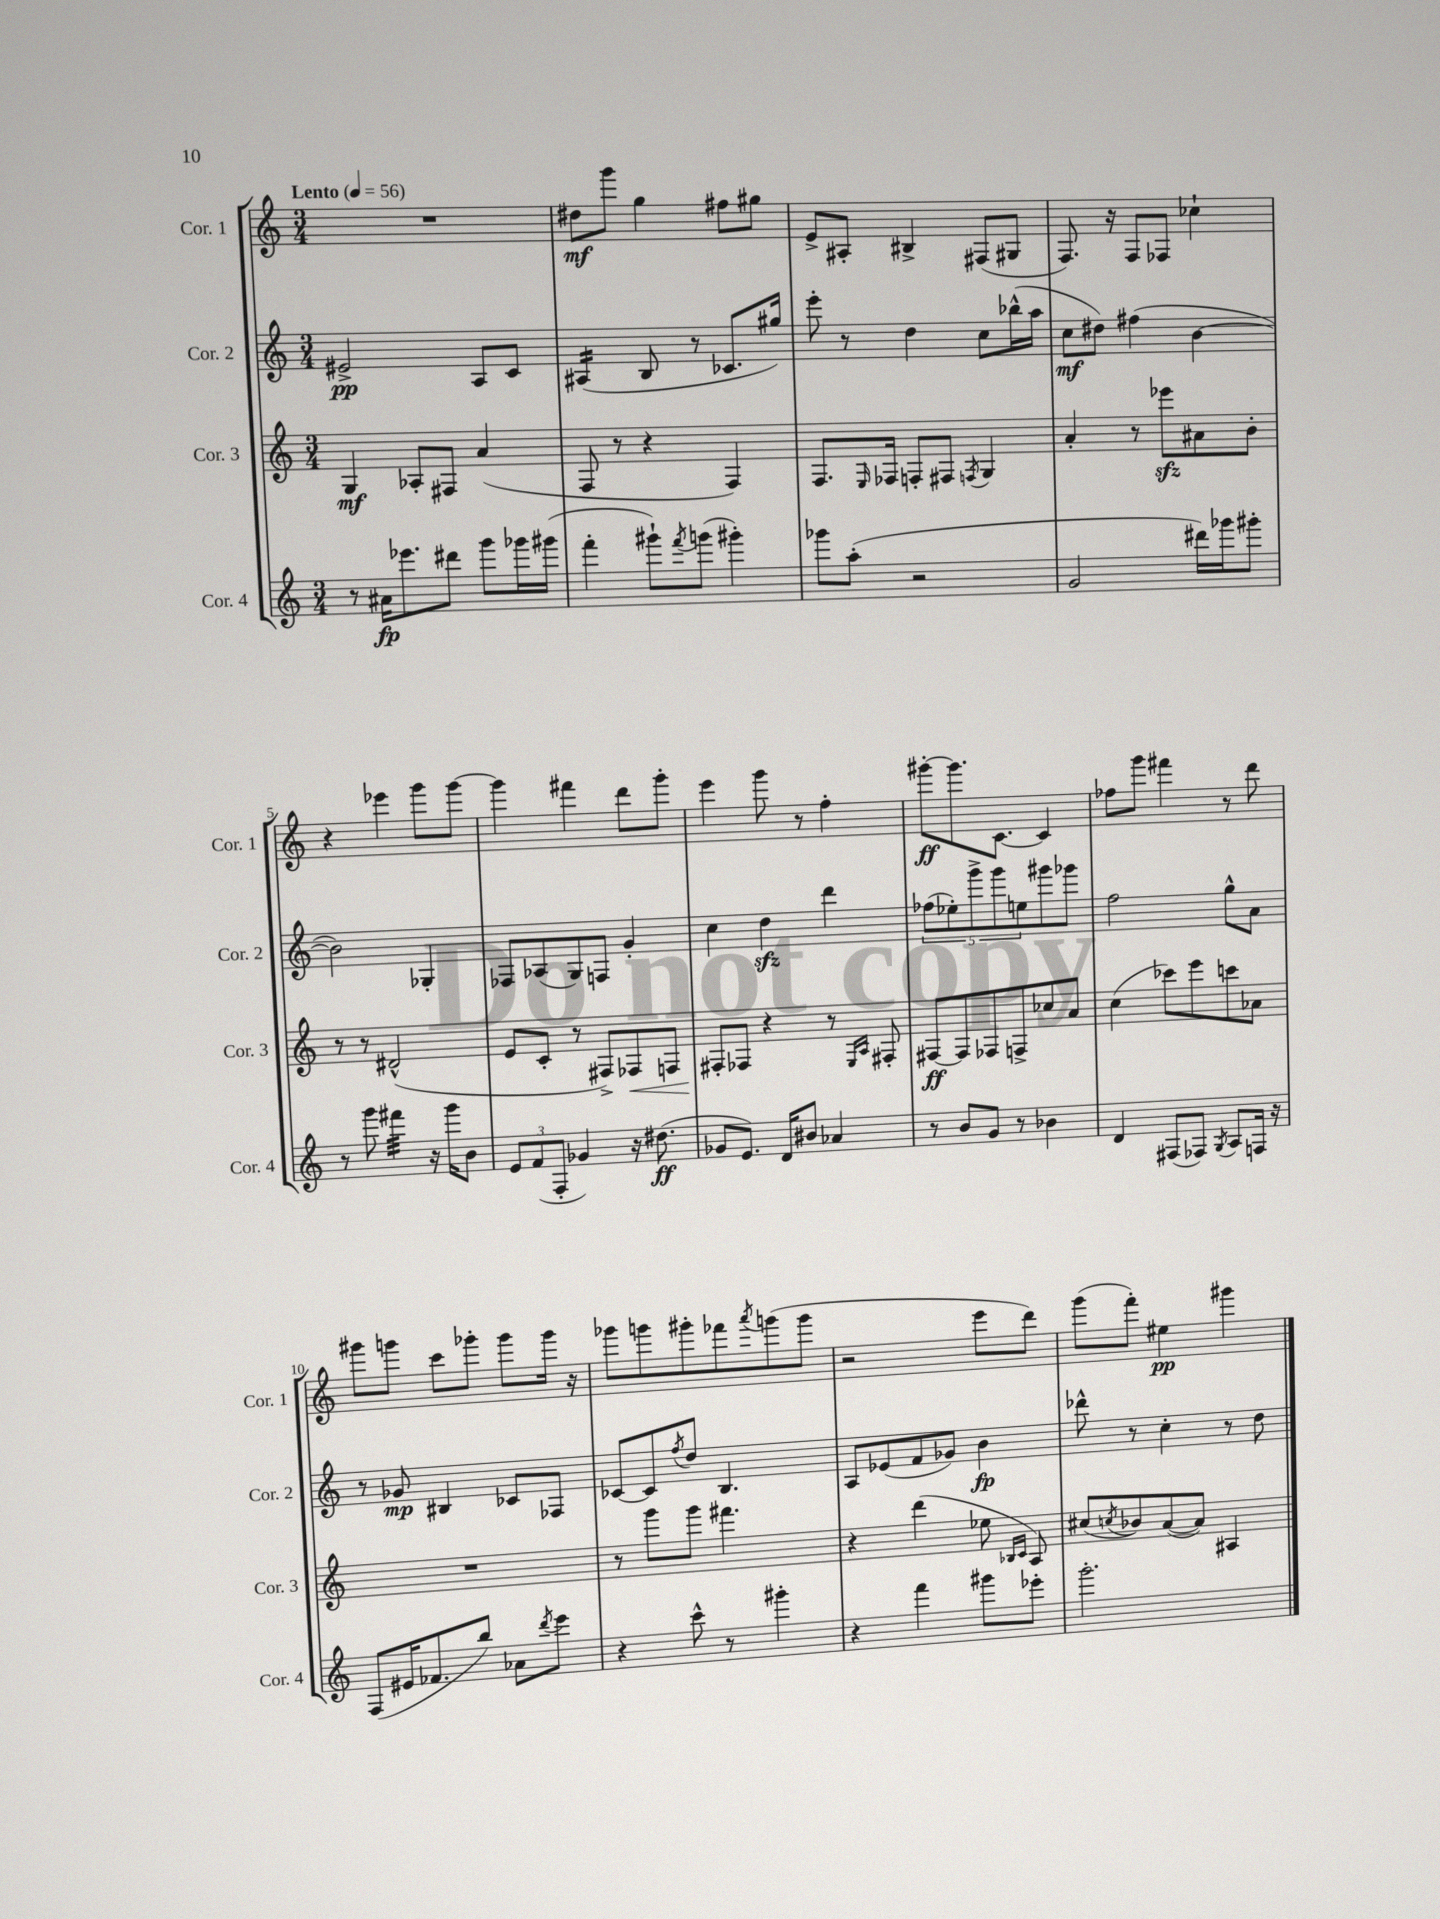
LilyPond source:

<<
\new StaffGroup <<
\new Staff = "s0" \with { instrumentName = "Cor. 1" shortInstrumentName = "Cor. 1" } {
    \clef treble \key c \major \numericTimeSignature \time 3/4 \tempo "Lento" 4 = 56
    R2. |
    dis''8\mf g'''8 g''4 fis''8 gis''8 |
    e'8-> ais8-. bis4-> fis8( gis8 |
    f8.) r16 f8 fes8 ces''4-! |
    r4 ees'''4 g'''8 g'''8~ |
    g'''4 fis'''4 d'''8 g'''8-. |
    e'''4 g'''8 r8 f''4-. |
    gis'''8~-.\ff gis'''8. c'8.~ c'4 |
    fes''8 g'''8 fis'''4 r8 d'''8 |
    gis'''8 g'''8 c'''8 ges'''8-. ges'''8 ges'''16 r16 |
    ges'''8 g'''8 gis'''8-. fes'''8 \acciaccatura { a'''8 } g'''8( g'''8 |
    r2 e'''8 d'''8) |
    g'''8( f'''8-.) eis''4\pp gis'''4 \bar "|." |
}
\new Staff = "s1" \with { instrumentName = "Cor. 2" shortInstrumentName = "Cor. 2" } {
    \clef treble \key c \major \numericTimeSignature \time 3/4
    eis'2->\pp a8 c'8 |
    ais4:16( b8 r8 ces'8. gis''16) |
    e'''8-. r8 d''4 c''8 bes''16-^( a''16 |
    c''8\mf dis''8) fis''4( b'4~ |
    b'2) ges4-. |
    fes8 aes8( g8) f8 g'4-. |
    c''4 d''4\sfz d'''4 |
    \tuplet 5/4 { fes''8( ees''8-.) g'''8-> g'''8 e''8 } gis'''8 ges'''8 |
    f''2 g''8-^ a'8 |
    r8 ges'8\mp bis4 ces'8 fes8 |
    ces'8~ ces'8 \acciaccatura { f''8 } d''8 b4. |
    a8 ees'8( f'8 ges'8) b'4\fp |
    des'''8-^ r8 c''4-. r8 d''8 \bar "|." |
}
\new Staff = "s2" \with { instrumentName = "Cor. 3" shortInstrumentName = "Cor. 3" } {
    \clef treble \key c \major \numericTimeSignature \time 3/4
    g4\mf aes8-. fis8 a'4( |
    f8 r8 r4 f4) |
    f8. \grace { e16 } fes16 f8-. fis8 \acciaccatura { f8 } g4 |
    a'4-. r8 ees'''8\sfz ais'8 b'8-. |
    r8 r8 dis'2-^( |
    e'8 c'8-. r8 fis8->) fes8\< f8 |
    fis8-.\! fes8 r4 r8 \grace { e16 a16 } fis8-. |
    fis8~\ff fis8 fes8 f8-> ces''8 a'8 |
    c''4( ces'''8) e'''8 c'''8 aes'8 |
    R2. |
    r8 g'''8 g'''8 fis'''4. |
    r4 d'''4( ees''8 \grace { bes16 c'16 } a8) |
    cis''8( \acciaccatura { c''8 } bes'8) a'8~( a'8) ais4 \bar "|." |
}
\new Staff = "s3" \with { instrumentName = "Cor. 4" shortInstrumentName = "Cor. 4" } {
    \clef treble \key c \major \numericTimeSignature \time 3/4
    r8 ais'16\fp ees'''8. dis'''8 g'''8 ges'''16 gis'''16( |
    f'''4-. gis'''8-!) \acciaccatura { f'''8 } g'''8( gis'''4-.) |
    ges'''8 a''8-.( r2 |
    g'2 dis'''16) ges'''16 gis'''8-. |
    r8 g'''8 fis'''4:32 r16 g'''16 b'8 |
    \tuplet 3/2 { e'8 f'8( f8-. } ges'4) r16 dis''8.\ff( |
    ges'8 e'8.) d'16 bis'8 aes'4 |
    r8 b'8 g'8 r8 bes'4 |
    d'4 fis8( fes8) \acciaccatura { g8 } a8 f16 r16 |
    f8( eis'16 fes'8. b''8) aes'8 \acciaccatura { d'''8 } e'''8 |
    r4 c'''8-^ r8 gis'''4-. |
    r4 f'''4 gis'''8 ees'''8-. |
    g'''2.-. \bar "|." |
}
>>
>>
